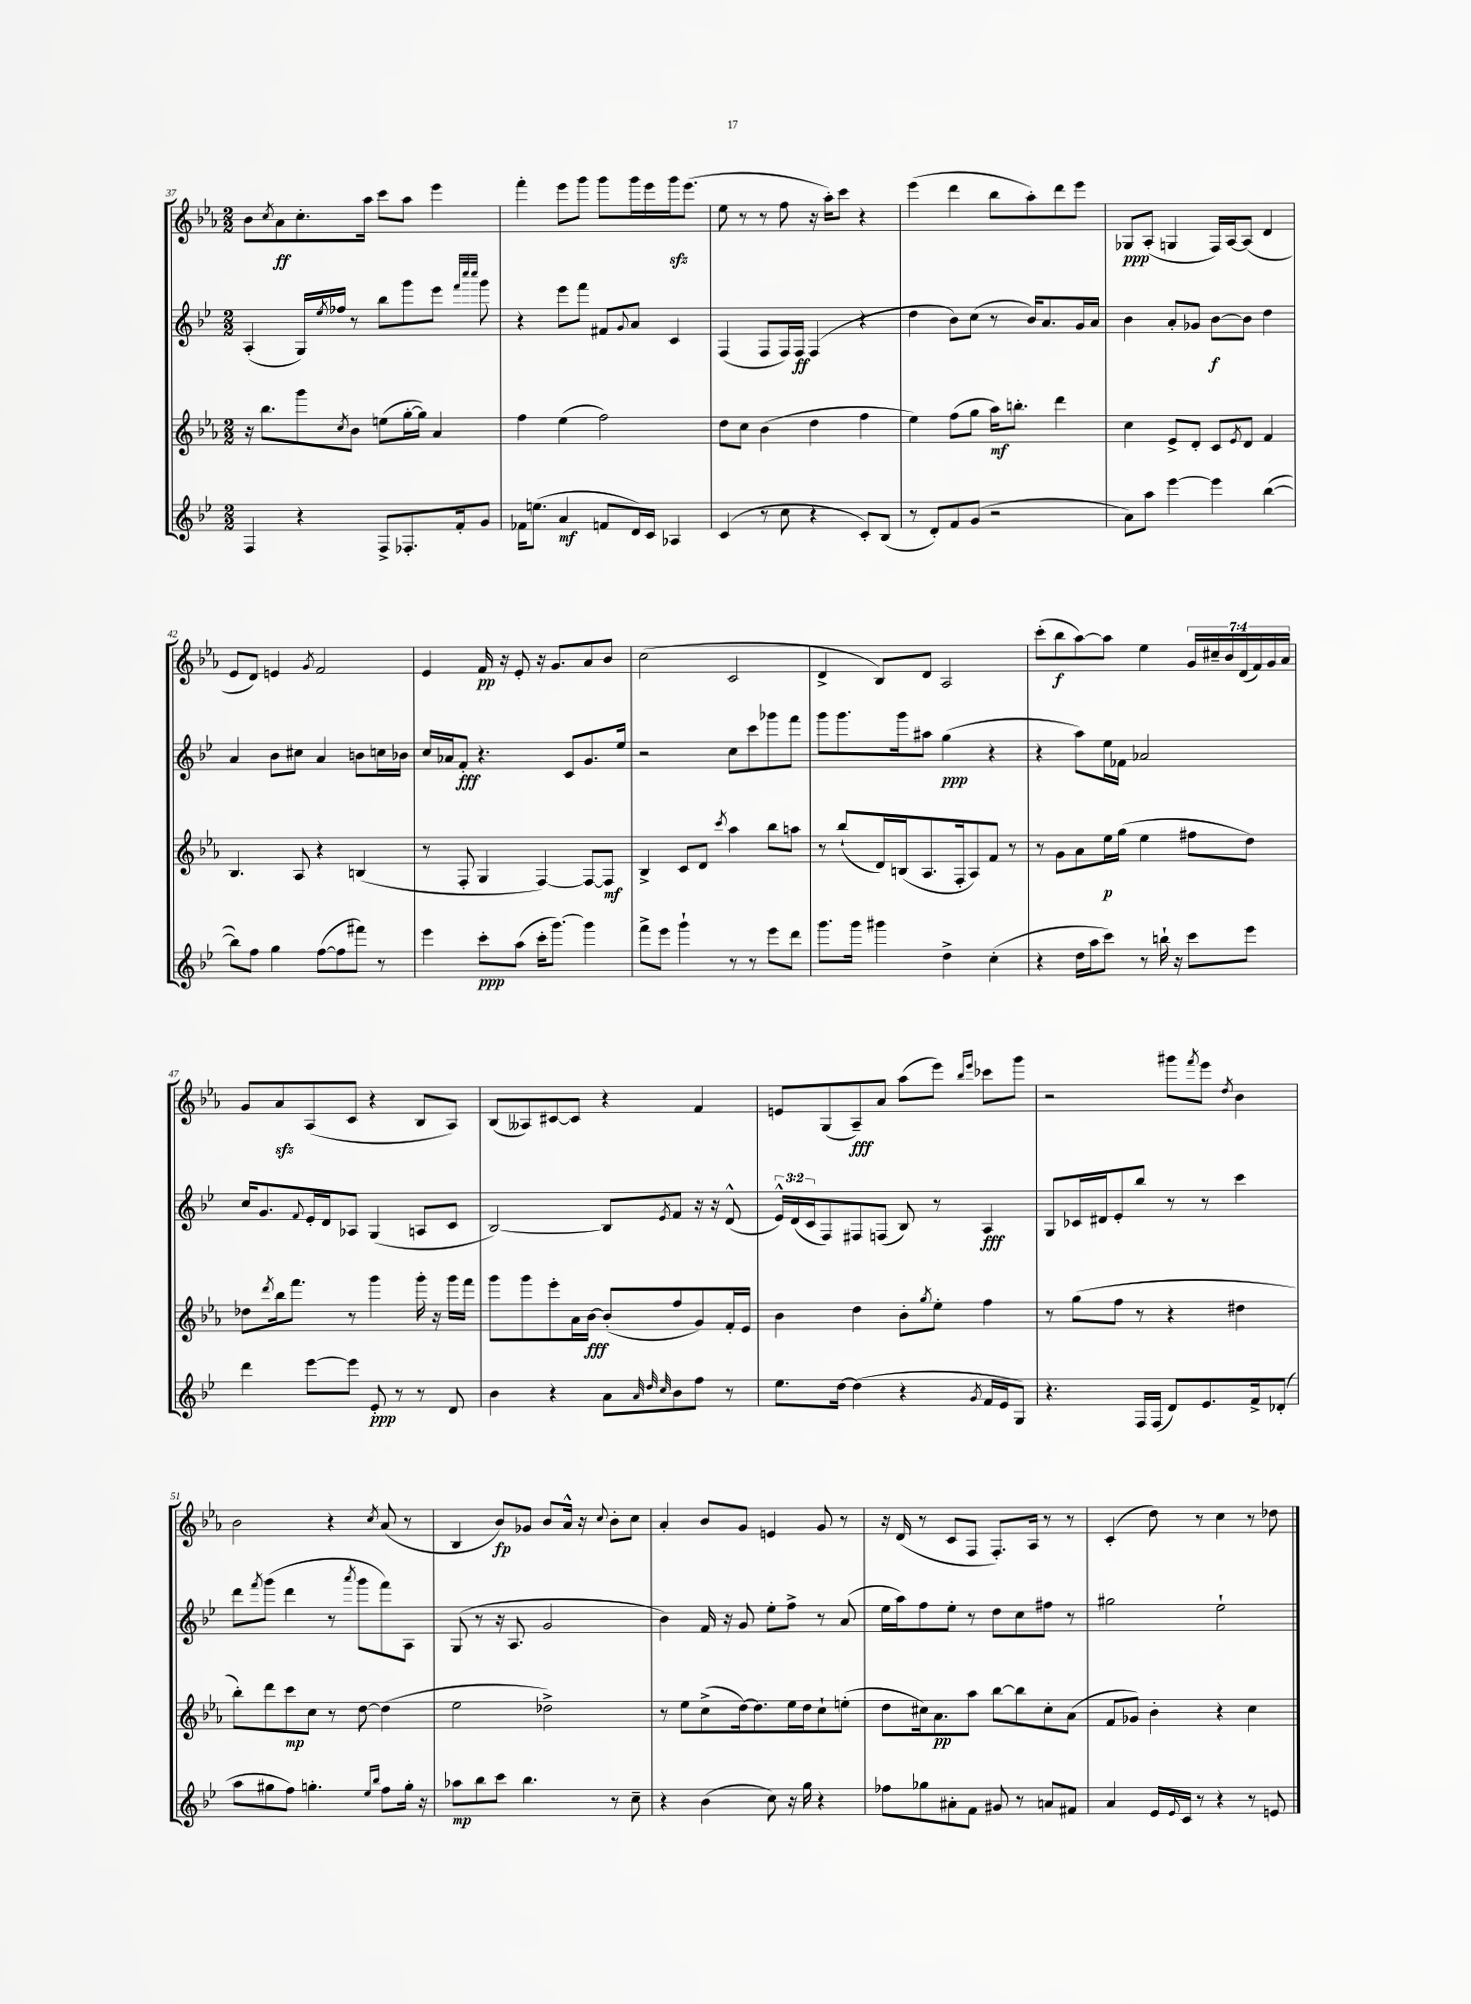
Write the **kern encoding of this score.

**kern	**dynam	**kern	**dynam	**kern	**dynam	**kern	**dynam
*part4	*part4	*part3	*part3	*part2	*part2	*part1	*part1
*staff4	*staff4	*staff3	*staff3	*staff2	*staff2	*staff1	*staff1
*clefG2	*	*clefG2	*	*clefG2	*	*clefG2	*
*k[b-e-]	*	*k[b-e-a-]	*	*k[b-e-]	*	*k[b-e-a-]	*
*M2/2	*	*M2/2	*	*M2/2	*	*M2/2	*
=37	=37	=37	=37	=37	=37	=37	=37
4F/	.	16r	.	(4A'/	.	8b-\L	.
.	.	8.bb-\L	.	.	.	.	.
.	.	.	.	.	.	8qcc/	.
.	.	.	.	.	.	8a-\	ff
4r	.	8ggg\	.	16G/LL)	.	8.cc'\	.
.	.	.	.	8qee-/	.	.	.
.	.	.	.	16ff-X/JJ	.	.	.
.	.	8qcc/	.	.	.	.	.
.	.	8b-\J	.	8r	.	.	.
.	.	.	.	.	.	16aa-\Jk	.
8F^/L	.	(8een\L	.	8bb-\L	.	8ccc\L	.
8.F-X'/	.	[16gg'\L	.	8ggg\	.	8aa-\J	.
.	.	16gg\JJ])	.	.	.	.	.
.	.	4a-/	.	8eee-\J	.	4eee-\	.
16f'/k	.	.	.	.	.	.	.
.	.	.	.	32qqfff/LLL	.	.	.
.	.	.	.	32qqcccc/	.	.	.
.	.	.	.	32qqcccc/JJJ	.	.	.
8g/J	.	.	.	8ggg\	.	.	.
=38	=38	=38	=38	=38	=38	=38	=38
16f-X\KL	.	4ff\	.	4r	.	4fff'\	.
(8.een\J	.	.	.	.	.	.	.
4a/	mf	(4ee-\	.	8eee-\L	.	8eee-\L	.
.	.	.	.	8fff\J	.	8ggg\J	.
8fn/L	.	2ff\)	.	8f#X/L	.	8ggg\L	.
.	.	.	.	8qqg/	.	.	.
16d/L)	.	.	.	8a/J	.	16ggg\L	.
16c/JJ	.	.	.	.	.	16eee-\	.
4A-X/	.	.	.	4c/	.	16gggzz\J	.
.	.	.	.	.	.	(8.eee-\J	.
=39	=39	=39	=39	=39	=39	=39	=39
(4c/	.	8dd\L	.	(4F/	.	8ee-\	.
.	.	8cc\J	.	.	.	8r	.
8r	.	(4b-\	.	8F/L	.	8r	.
8cc\	.	.	.	16F/L)	.	8ff\	.
.	.	.	.	16F/JJ	ff	.	.
4r	.	4dd\	.	(4F/	.	16r	.
.	.	.	.	.	.	16aa-'\KL)	.
.	.	.	.	.	.	8ccc\J	.
8c'/L)	.	4ff\	.	4r	.	4r	.
(8B-/J	.	.	.	.	.	.	.
=40	=40	=40	=40	=40	=40	=40	=40
8r	.	4ee-\)	.	4dd\	.	(4eee-\	.
8d'/L)	.	.	.	.	.	.	.
8f/	.	(8ff\L	.	8b-\L)	.	4ddd\	.
(8g/J	.	8gg\J	.	(8cc\J	.	.	.
2r	.	16aa-\KL)	mf	8r	.	8bb-\L	.
.	.	8.bbn'\J	.	.	.	.	.
.	.	.	.	16b-/KL)	.	8aa-'\)	.
.	.	.	.	8.a/	.	.	.
.	.	4ddd\	.	.	.	8ddd\	.
.	.	.	.	16g/L	.	8eee-\J	.
.	.	.	.	16a/JJ	.	.	.
=41	=41	=41	=41	=41	=41	=41	=41
8a\L)	.	4cc\	.	4b-\	.	8G-X/L	ppp
8aa\J	.	.	.	.	.	(8A-'/J	.
[4eee-\	.	8e-^/L	.	8a'/L	.	4Gn/	.
.	.	8d'/J	.	8g-X/J	.	.	.
4eee-\]	.	8c/L	.	[8b-\L	f	16F/LL)	.
.	.	.	.	.	.	[16A-/J	.
.	.	8qe-/	.	.	.	.	.
.	.	8d/J	.	8b-\J]	.	(8A-/J]	.
([4bb-\	.	4f/	.	4dd\	.	4d/	.
!!LO:LB:g=z
=42	=42	=42	=42	=42	=42	=42	=42
8bb-\L])	.	4.B-/	.	4a/	.	8e-/L	.
8ff\J	.	.	.	.	.	8d/J)	.
4gg\	.	.	.	8b-\L	.	4en/	.
.	.	8A-/	.	8cc#X\J	.	.	.
.	.	.	.	.	.	8qg/	.
([8ff\L	.	4r	.	4a/	.	2f/	.
8ff\]	.	.	.	.	.	.	.
8fff#X\J)	.	(4Bn/	.	8bn\L	.	.	.
8r	.	.	.	16ccn\L	.	.	.
.	.	.	.	16b-X\JJ	.	.	.
=43	=43	=43	=43	=43	=43	=43	=43
4eee-\	.	8r	.	16cc/LL	.	4e-/	.
.	.	.	.	16a-X/J	.	.	.
.	.	8F'/	.	8f'/J	fff	.	.
8ccc'\L	ppp	4G/	.	4.r	.	16f/	pp
.	.	.	.	.	.	16r	.
(8aa\J	.	.	.	.	.	8e-'/	.
16ccc'\KL	.	[4F/)	.	.	.	16r	.
[8.ggg\J)	.	.	.	.	.	8.g/L	.
.	.	.	.	8c/L	.	.	.
4ggg\]	.	8F/L_	.	8.g/	.	8a-/	.
.	.	8F/J]	mf	.	.	8b-/J	.
.	.	.	.	16ee-/Jk	.	.	.
=44	=44	=44	=44	=44	=44	=44	=44
8fff^\L	.	4B-^/	.	2r	.	(2cc\	.
8eee-\J	.	.	.	.	.	.	.
4ggg`\	.	8c/L	.	.	.	.	.
.	.	8d/J	.	.	.	.	.
.	.	8qccc/	.	.	.	.	.
8r	.	4aa-\	.	8cc\L	.	2c/	.
8r	.	.	.	8ccc\	.	.	.
8eee-\L	.	8bb-\L	.	8ggg-X\	.	.	.
8ddd\J	.	8aan\J	.	8fff\J	.	.	.
=45	=45	=45	=45	=45	=45	=45	=45
8.ggg\L	.	8r	.	8ggg\L	.	4d^/	.
.	.	(8bb-`/L	.	8.ggg\	.	.	.
16ggg\Jk	.	.	.	.	.	.	.
4ggg#X\	.	16d/L)	.	.	.	8B-/L)	.
.	.	(16Bn/J	.	16ggg\k	.	.	.
.	.	8.A-/	.	8aa#X\J	.	8d/J	.
4dd^\	.	.	.	(4gg\	ppp	2A-/	.
.	.	16F'/k	.	.	.	.	.
.	.	8A-/)	.	.	.	.	.
(4cc'\	.	8f/J	.	4r	.	.	.
.	.	8r	.	.	.	.	.
=46	=46	=46	=46	=46	=46	=46	=46
4r	.	8r	.	4r	.	(8ccc'\L	.
.	.	8g\L	.	.	.	8bb-\	f
16dd\LL	.	8a-\	.	8aa\L)	.	[8aa-\)	.
16aa\J	.	.	.	.	.	.	.
8ccc\J)	.	16ee-\L	p	16ee-\L	.	8aa-\J]	.
.	.	(16gg\JJ	.	16f-X\JJ	.	.	.
8r	.	4ee-\	.	2a-X/	.	4ee-\	.
16bbn`\	.	.	.	.	.	.	.
16r	.	.	.	.	.	.	.
8ccc\L	.	8ff#X\L	.	.	.	28g/LL	.
.	.	.	.	.	.	28cc#X~/	.
.	.	.	.	.	.	28b-/	.
.	.	.	.	.	.	(28d/	.
8eee-\J	.	8dd\J)	.	.	.	.	.
.	.	.	.	.	.	28f/)	.
.	.	.	.	.	.	28g/	.
.	.	.	.	.	.	28a-/JJ	.
!!LO:LB:g=z
=47	=47	=47	=47	=47	=47	=47	=47
4ddd\	.	8dd-X\L	.	16cc/KL	.	8g/L	.
.	.	.	.	8.g/	.	.	.
.	.	8qddd/	.	.	.	.	.
.	.	16bb-\k	.	.	.	8a-zz/	.
.	.	8.fff\J	.	.	.	.	.
.	.	.	.	8qqf/	.	.	.
[8eee-\L	.	.	.	16e-'/L	.	(8A-/	.
.	.	.	.	16d/J	.	.	.
8eee-\J]	.	8r	.	8A-X/J	.	8c/J	.
8e-'/	ppp	4ggg\	.	(4G/	.	4r	.
8r	.	.	.	.	.	.	.
8r	.	16ggg'\	.	8An/L	.	8B-/L	.
.	.	16r	.	.	.	.	.
8d/	.	16ggg\LL	.	8c/J	.	8A-/J)	.
.	.	16fff\JJ	.	.	.	.	.
=48	=48	=48	=48	=48	=48	=48	=48
4b-\	.	8ggg\L	.	[2B-/)	.	(8B-/L	.
.	.	8ggg\	.	.	.	8A--X/)	.
4r	.	8eee-'\	.	.	.	[8c#X/	.
.	.	16a-\L	.	.	.	8c#/J]	.
.	.	[16b-\JJ	fff	.	.	.	.
8a\L	.	(8b-'/L]	.	8B-/L]	.	4r	.
32qqa/	.	.	.	.	.	.	.
32qqdd/	.	.	.	.	.	.	.
32qqcc/	.	.	.	8qe-/	.	.	.
8b-\	.	8ff/	.	8f/J	.	.	.
8ff\J	.	8g/)	.	16r	.	4f/	.
.	.	.	.	16r	.	.	.
8r	.	16f'/L	.	(8d^^/	.	.	.
.	.	16e-/JJ	.	.	.	.	.
=49	=49	=49	=49	=49	=49	=49	=49
8.ee-\L	.	4b-\	.	24e-^^/LL)	.	8en/L	.
.	.	.	.	(24d/	.	.	.
.	.	.	.	24c/J	.	.	.
.	.	.	.	8F/)	.	(8G/	.
[16dd\Jk	.	.	.	.	.	.	.
(4dd\]	.	4dd\	.	8F#X/	.	8A-~/)	fff
.	.	.	.	(8Fn/J	.	8a-/J	.
4r	.	8b-'\L	.	8B-/)	.	(8aa-\L	.
.	.	8qgg/	.	.	.	.	.
.	.	8ee-'\J	.	8r	.	8eee-\J)	.
.	.	.	.	.	.	16qqbb-/LL	.
8qg/	.	.	.	.	.	16qqeee-/JJ	.
16f/LL	.	4ff\	.	4A/	fff	8ccc-X\L	.
16e-/J	.	.	.	.	.	.	.
8G/J)	.	.	.	.	.	8ggg\J	.
=50	=50	=50	=50	=50	=50	=50	=50
4.r	.	8r	.	8G/L	.	2r	.
.	.	(8gg\L	.	16c-X/L	.	.	.
.	.	.	.	16d#X/J	.	.	.
.	.	8ff\J	.	8e-'/	.	.	.
16F/LL	.	8r	.	8bb-/J	.	.	.
(16F/JJ	.	.	.	.	.	.	.
8d/L)	.	4r	.	8r	.	8ggg#X\L	.
.	.	.	.	.	.	8qfff/	.
8.e-/	.	.	.	8r	.	8eee-\J	.
.	.	.	.	.	.	8qdd/	.
.	.	4dd#X\	.	4ccc\	.	4b-\	.
16f^/k	.	.	.	.	.	.	.
(8d-X'/J	.	.	.	.	.	.	.
!!LO:LB:g=z
=51	=51	=51	=51	=51	=51	=51	=51
8aa\L	.	8bb-'\L)	.	8ddd\L	.	2b-\	.
.	.	.	.	8qfff/	.	.	.
8gg#X\	.	8ddd\	.	(8ggg\J	.	.	.
8ff\J)	.	8ccc\	mp	4ddd\	.	.	.
4.ggn'\	.	8cc\J	.	.	.	.	.
.	.	8r	.	8r	.	4r	.
.	.	.	.	8qaaa/	.	.	.
.	.	[8dd\	.	8ggg\L	.	.	.
16qqee-/LL	.	.	.	.	.	.	.
16qqbb-/JJ	.	.	.	.	.	8qcc/	.
8ff\L	.	(4dd\]	.	8fff\)	.	(8a-/	.
16gg'\Jk	.	.	.	8A\J	.	8r	.
16r	.	.	.	.	.	.	.
=52	=52	=52	=52	=52	=52	=52	=52
8aa-X\L	mp	2ee-\	.	(8G/	.	4B-/	.
8bb-\	.	.	.	8r	.	.	.
8ccc\J	.	.	.	16r	.	8b-/L)	fp
.	.	.	.	8.A/	.	.	.
4.bb-\	.	.	.	.	.	8g-X/J	.
.	.	2dd-X^\)	.	2g/	.	8b-/L	.
.	.	.	.	.	.	16a-^^/Jk	.
.	.	.	.	.	.	16r	.
.	.	.	.	.	.	8qqcc/	.
8r	.	.	.	.	.	8b-'\L	.
8cc~\	.	.	.	.	.	8cc\J	.
=53	=53	=53	=53	=53	=53	=53	=53
4r	.	8r	.	4b-\)	.	4a-'/	.
.	.	8ee-\L	.	.	.	.	.
(4b-\	.	(8cc^\	.	16f/	.	8b-/L	.
.	.	.	.	16r	.	.	.
.	.	[16dd\k)	.	8g/	.	8g/J	.
.	.	8.dd\]	.	.	.	.	.
8cc\)	.	.	.	8ee-'\L	.	4en/	.
16r	.	16ee-\L	.	8ff^\J	.	.	.
16gg\	.	16dd\J	.	.	.	.	.
4r	.	8cc`\	.	8r	.	8g/	.
.	.	(8een'\J	.	(8a/	.	8r	.
=54	=54	=54	=54	=54	=54	=54	=54
8ff-X\L	.	8dd\L	.	16ee-\LL	.	16r	.
.	.	.	.	16aa\J)	.	(16d/	.
8gg-X\	.	16cc#X\k)	.	8ff\	.	8r	.
.	.	8.a-\	pp	.	.	.	.
8a#X'\	.	.	.	8ee-'\J	.	8c/L	.
8f\J	.	8aa-\J	.	8r	.	8F/J	.
8g#X/	.	[8bb-\L	.	8dd\L	.	8.F'/L)	.
8r	.	8bb-\]	.	8cc\	.	.	.
.	.	.	.	.	.	16A-/Jk	.
8an/L	.	8cc#'\	.	8ff#X\J	.	8r	.
8f#X/J	.	(8a-\J	.	8r	.	8r	.
=55	=55	=55	=55	=55	=55	=55	=55
4a/	.	8f/L	.	2gg#X\	.	(4c'/	.
.	.	8g-X/J)	.	.	.	.	.
16e-/LL	.	4b-'\	.	.	.	8dd\)	.
8qqe-/	.	.	.	.	.	.	.
16c/JJ	.	.	.	.	.	.	.
8r	.	.	.	.	.	8r	.
4r	.	4r	.	2ee-`\	.	4cc\	.
8r	.	4cc\	.	.	.	8r	.
8en/	.	.	.	.	.	8dd-X\	.
==	==	==	==	==	==	==	==
*-	*-	*-	*-	*-	*-	*-	*-
